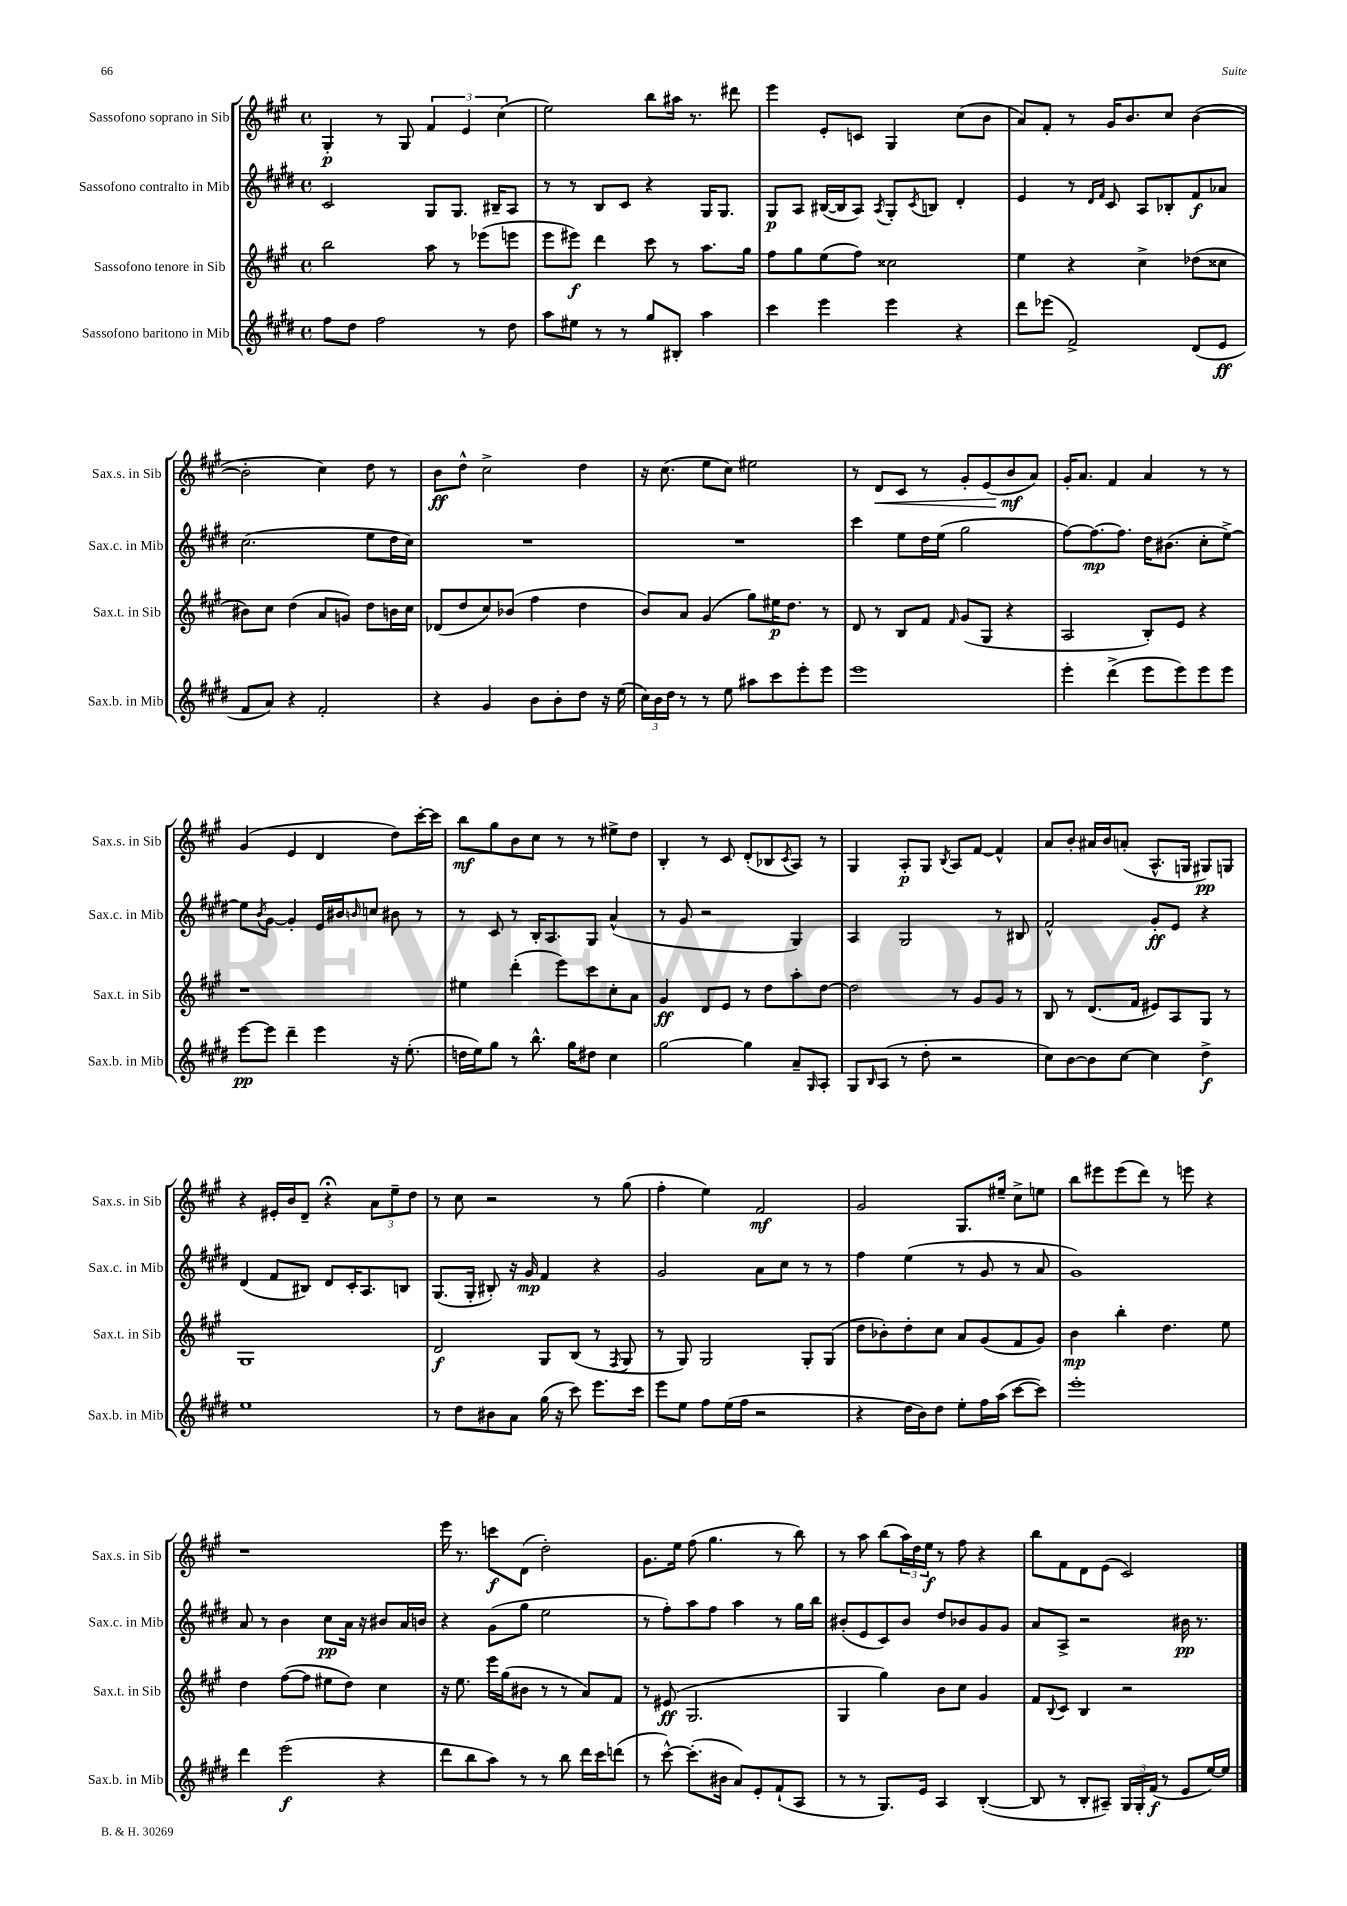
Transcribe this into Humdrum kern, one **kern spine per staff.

**kern	**kern	**kern	**kern
*staff4	*staff3	*staff2	*staff1
*clefG2	*clefG2	*clefG2	*clefG2
*k[f#c#g#d#]	*k[f#c#g#]	*k[f#c#g#d#]	*k[f#c#g#]
*M4/4	*M4/4	*M4/4	*M4/4
*met(c)	*met(c)	*met(c)	*met(c)
8ff#\L	2bb\	2c#/	4G#'/
8dd#\J	.	.	.
2ff#\	.	.	8r
.	.	.	8G#/
.	8aa\	8G#/L	6f#/
.	8r	8.G#/J	.
.	.	.	6e/
8r	(8eee-\L	.	.
.	.	16B#~/LK	.
.	.	.	(6cc#\
8dd#\	8eee\J	8A/J	.
=	=	=	=
8aa\L	8eee\L	8r	2ee\)
8ee#\J	8eee#\J)	8r	.
8r	4ddd\	8B/L	.
8r	.	8c#/J	.
8gg#/L	8ccc#\	4r	8bb\L
8B#'/J	8r	.	16aa#\Jk
.	.	.	8.r
4aa\	8.aa\L	16G#/LK	.
.	.	8.G#/J	.
.	.	.	8ddd#\
.	16gg#\Jk	.	.
=	=	=	=
4ccc#\	8ff#\L	8G#/L	4eee\
.	8gg#\	8A/J	.
4eee\	(8ee\	([16B#/LL	8e'/L
.	.	16B#/]J	.
.	8ff#\J)	8A/J)	8c/J
.	.	8qA/	.
4eee\	2cc##\	8G#'/L	4G#/
.	.	8qc#/	.
.	.	8B/J	.
4r	.	4d#'/	(8cc#\L
.	.	.	8b\J
=	=	=	=
8ddd#\L	4ee\	4e/	8a/L)
(8eee-\J	.	.	8f#'/J
2f#^/)	4r	8r	8r
.	.	16qqd#/LL	.
.	.	16qqf#/JJ	.
.	.	8c#/	16g#/LK
.	.	.	8.b/
.	4cc#^\	8A/L	.
.	.	8B-'/	8cc#/J
(8d#/L	(8dd-\L	8f#/	([4b\
8e/J	8cc##\J	8a-/J	.
=	=	=	=
8f#/L	8b#\L)	(2.cc#\	2b'\]
8a/J)	8cc#\J	.	.
4r	(4dd\	.	.
2f#'/	8a/L	.	4cc#\)
.	8g/J)	.	.
.	8dd\L	8ee\L	8dd\
.	16b\L	16dd#\L	8r
.	16cc#\JJ	16cc#\JJ)	.
=	=	=	=
4r	(8d-/L	1r	8b\L
.	8dd/	.	8dd^^\J
4g#/	8cc#/)	.	2cc#^\
.	(8b-/J	.	.
8b\L	4ff#\	.	.
8b'\	.	.	.
8dd#\J	4dd\	.	4dd\
16r	.	.	.
(16ee\	.	.	.
=	=	=	=
24cc#\LL)	8b/L)	1r	16r
24b\	.	.	.
.	.	.	(8.cc#\
24dd#\JJ	.	.	.
8r	8a/J	.	.
8r	(4g#/	.	8ee\L
8ee\	.	.	8cc#\J)
8aa#\L	8gg#\L)	.	2ee#\
8ccc#\	16ee#\K	.	.
.	8.dd\J	.	.
8eee'\	.	.	.
8eee\J	8r	.	.
=	=	=	=
1eee	8d/	4ccc#\	8r
.	8r	.	8d/L
.	8B/L	8ee\L	8c#/J
.	8f#/J	16dd#\L	8r
.	.	(16ee\JJ	.
.	16qqf#/	.	.
.	(8g#/L	2gg#\	8g#'/L
.	8G#/J	.	(8e/
.	4r	.	8b/
.	.	.	8a/J)
=	=	=	=
4eee'\	2A/	[8ff#\L)	16g#'/LK
.	.	.	8.a/J
.	.	8.ff#\_	.
(4ddd#^\	.	.	4f#/
.	.	8.ff#\]J	.
8eee\L	8B'/L)	16dd#\LK	4a/
.	.	(8.b#\J	.
8eee\)	8e/J	.	.
8eee\	4r	8cc#'\L	8r
8eee\J	.	[8ee^\J)	8r
=	=	=	=
[8eee\L	1r	8ee\]L	(4g#/
.	.	8qb/	.
8eee\]J	.	[8g#\J	.
4ddd#~\	.	4g#'/]	4e/
4eee\	.	16e/LL	4d/
.	.	16b#/J	.
.	.	16qqb/	.
.	.	8cc/J	.
16r	.	8b#\	8dd\L)
(8.ee'\	.	.	.
.	.	8r	[16ccc#'\L
.	.	.	16ccc#\]JJ
=	=	=	=
16dd\LL	4ee#\	8r	8bb\L
16ee\J)	.	.	.
8gg#\J	.	8c#/	8gg#\
8r	(4ddd'\	8r	8b\
8.bb^^\	.	16B'/LK	8cc#\J
.	.	8.A/	.
.	8eee\L)	.	8r
16gg#\LK	.	.	.
8dd#\J	8ccc#\	8G#/J	8r
4cc#\	8cc#'\	(4a^^/	8ee#^\L
.	8a\J	.	8dd\J
=	=	=	=
[2gg#\	4g#/	8r	4B'/
.	.	8g#/	.
.	8d/L	2r	8r
.	8e/J	.	8c#/
4gg#\]	8r	.	(8d'/L
.	8dd\L	.	8B-/
.	.	.	8qc#/
8a~/L	8aa'\	4G#/)	8A/J)
16qqG#/	.	.	.
8A'/J	[8dd\J	.	8r
=	=	=	=
8G#/L	2dd\]	4A/	4G#/
16qqB/	.	.	.
(8A/J	.	.	.
8r	.	2G#/	8A'/L
8dd#'\	.	.	8G#/J
.	.	.	8qB/
2r	8r	.	8A/L
.	8g#/L	.	[8f#/J
.	8g#/J	8r	4f#^^/]
.	8r	8B#/	.
=	=	=	=
8cc#\L)	8B/	2f#^^/	8a/L
[8b\	8r	.	8b'/J
8b\]	(8.d/L	.	16a#/LL
.	.	.	16b/J
[8cc#\J	.	.	(8a'/J
.	16f#/Jk	.	.
4cc#\]	8e#/L)	8g#'/L	8.A^^/L
.	8A/	8e/J	.
.	.	.	16G/Jk
4dd#^\	8G#/J	4r	8G#/L)
.	8r	.	8G/J
=	=	=	=
1ee	1G#	(4d#/	4r
.	.	8f#/L	16e#'/LL
.	.	.	16b/J
.	.	8B#/J)	8d~/J
.	.	8d#/L	4r;
.	.	16c#'/K	.
.	.	8.A/	.
.	.	.	12a\L
.	.	.	12ee~\
.	.	8B/J	.
.	.	.	12dd\J
=	=	=	=
8r	2d/	(8.G#/L	8r
8dd#\L	.	.	8cc#\
.	.	16G#'/Jk	.
8b#\	.	8B#'/)	2r
8a\J	.	16r	.
.	.	16g#/	.
(16gg#\	8G#/L	4f#/	.
16r	.	.	.
8ccc#\)	(8B/J	.	.
8.eee\L	8r	4r	8r
.	8qF#/	.	.
.	8G#/	.	(8gg#\
16ccc#\Jk	.	.	.
=	=	=	=
8eee\L	8r	2g#/	4ff#'\
8ee\J	8G#/)	.	.
8ff#\L	2G#/	.	4ee\)
(16ee\L	.	.	.
16ff#\JJ	.	.	.
2r	.	8a\L	2f#/
.	.	8cc#\J	.
.	8G#'/L	8r	.
.	(8G#/J	8r	.
=	=	=	=
4r	8dd\L	4ff#\	2g#/
.	8b-'\)	.	.
16dd#\LL	8dd'\	(4ee\	.
16b\J)	.	.	.
8dd#\J	8cc#\J	.	.
8ee'\L	8a/L	8r	8.G#/L
16ff#\L	(8g#/	8g#/	.
(16aa\JJ	.	.	16ee#~/Jk
[8ccc#\L	8f#/	8r	8cc#^\L
8ccc#\]J)	8g#/J)	8a/	8ee\J
=	=	=	=
1eee'	4b\	1g#)	8bb\L
.	.	.	8eee#\
.	4bb'\	.	(8eee#\
.	.	.	8ddd\J)
.	4.dd\	.	8r
.	.	.	8eee\
.	.	.	4r
.	8ee\	.	.
=	=	=	=
4ddd#\	4dd\	8a/	1r
.	.	8r	.
(2eee\	([8ff#\L	4b\	.
.	8ff#\]J	.	.
.	8ee#\L	8cc#\L	.
.	8dd\J)	16a\Jk	.
.	.	16r	.
4r	4cc#\	8b#/L	.
.	.	16a/L	.
.	.	16b/JJ	.
=	=	=	=
8ddd#\L	16r	4r	16eee\
.	8.ee\	.	8.r
8bb\	.	.	.
8aa\J)	16eee\LL	(8g#\L	8ccc\L
.	(16gg#\J	.	.
8r	8b#\J	8gg#\J	(8d\J
8r	8r	2ee\	2dd'\)
8bb\	8r	.	.
16ddd#\LL	8a/L)	.	.
16ccc#\J	.	.	.
(8ddd\J	8f#/J	.	.
=	=	=	=
8r	8r	8r	8.g#\L
[8ccc#^^\)	(8e#/	8ff#'\L)	.
.	.	.	16ee\Jk
(8.ccc#'\]L	2.G#/	8aa\	(8ff#\
.	.	8ff#\J	4.gg#\
16b#\Jk	.	.	.
8a/L)	.	4aa\	.
8e'/	.	.	.
(8f#`/	.	8r	8r
8A/J	.	16gg#\LL	8bb\)
.	.	16bb\JJ	.
=	=	=	=
8r	4G#/	(8b#'/L	8r
8r	.	8e/	8aa\
8.G#/L)	4gg#\)	8c#/)	(8bb\L
.	.	8b#/J	24aa\L)
.	.	.	24dd\
16e/Jk	.	.	.
.	.	.	24ee\JJ
4A/	8b\L	8dd#/L	8r
.	8cc#\J	8b-/	8ff#\
([4B'/	4g#/	8g#/	4r
.	.	8g#/J	.
=	=	=	=
8B/]	8f#/L	8a/L	8bb\L
.	8qqB/	.	.
8r	8c#/J	8A^/J	8f#\
8B'/L	4B/	2r	8d\
8A#~/J)	.	.	(8e\J
24G#/LL	2r	.	2c#/)
24G#'/	.	.	.
(24f#/JJ	.	.	.
8r	.	.	.
8e/L	.	16b#\	.
.	.	8.r	.
[16ee/L)	.	.	.
16ee/]JJ	.	.	.
==	==	==	==
*-	*-	*-	*-
